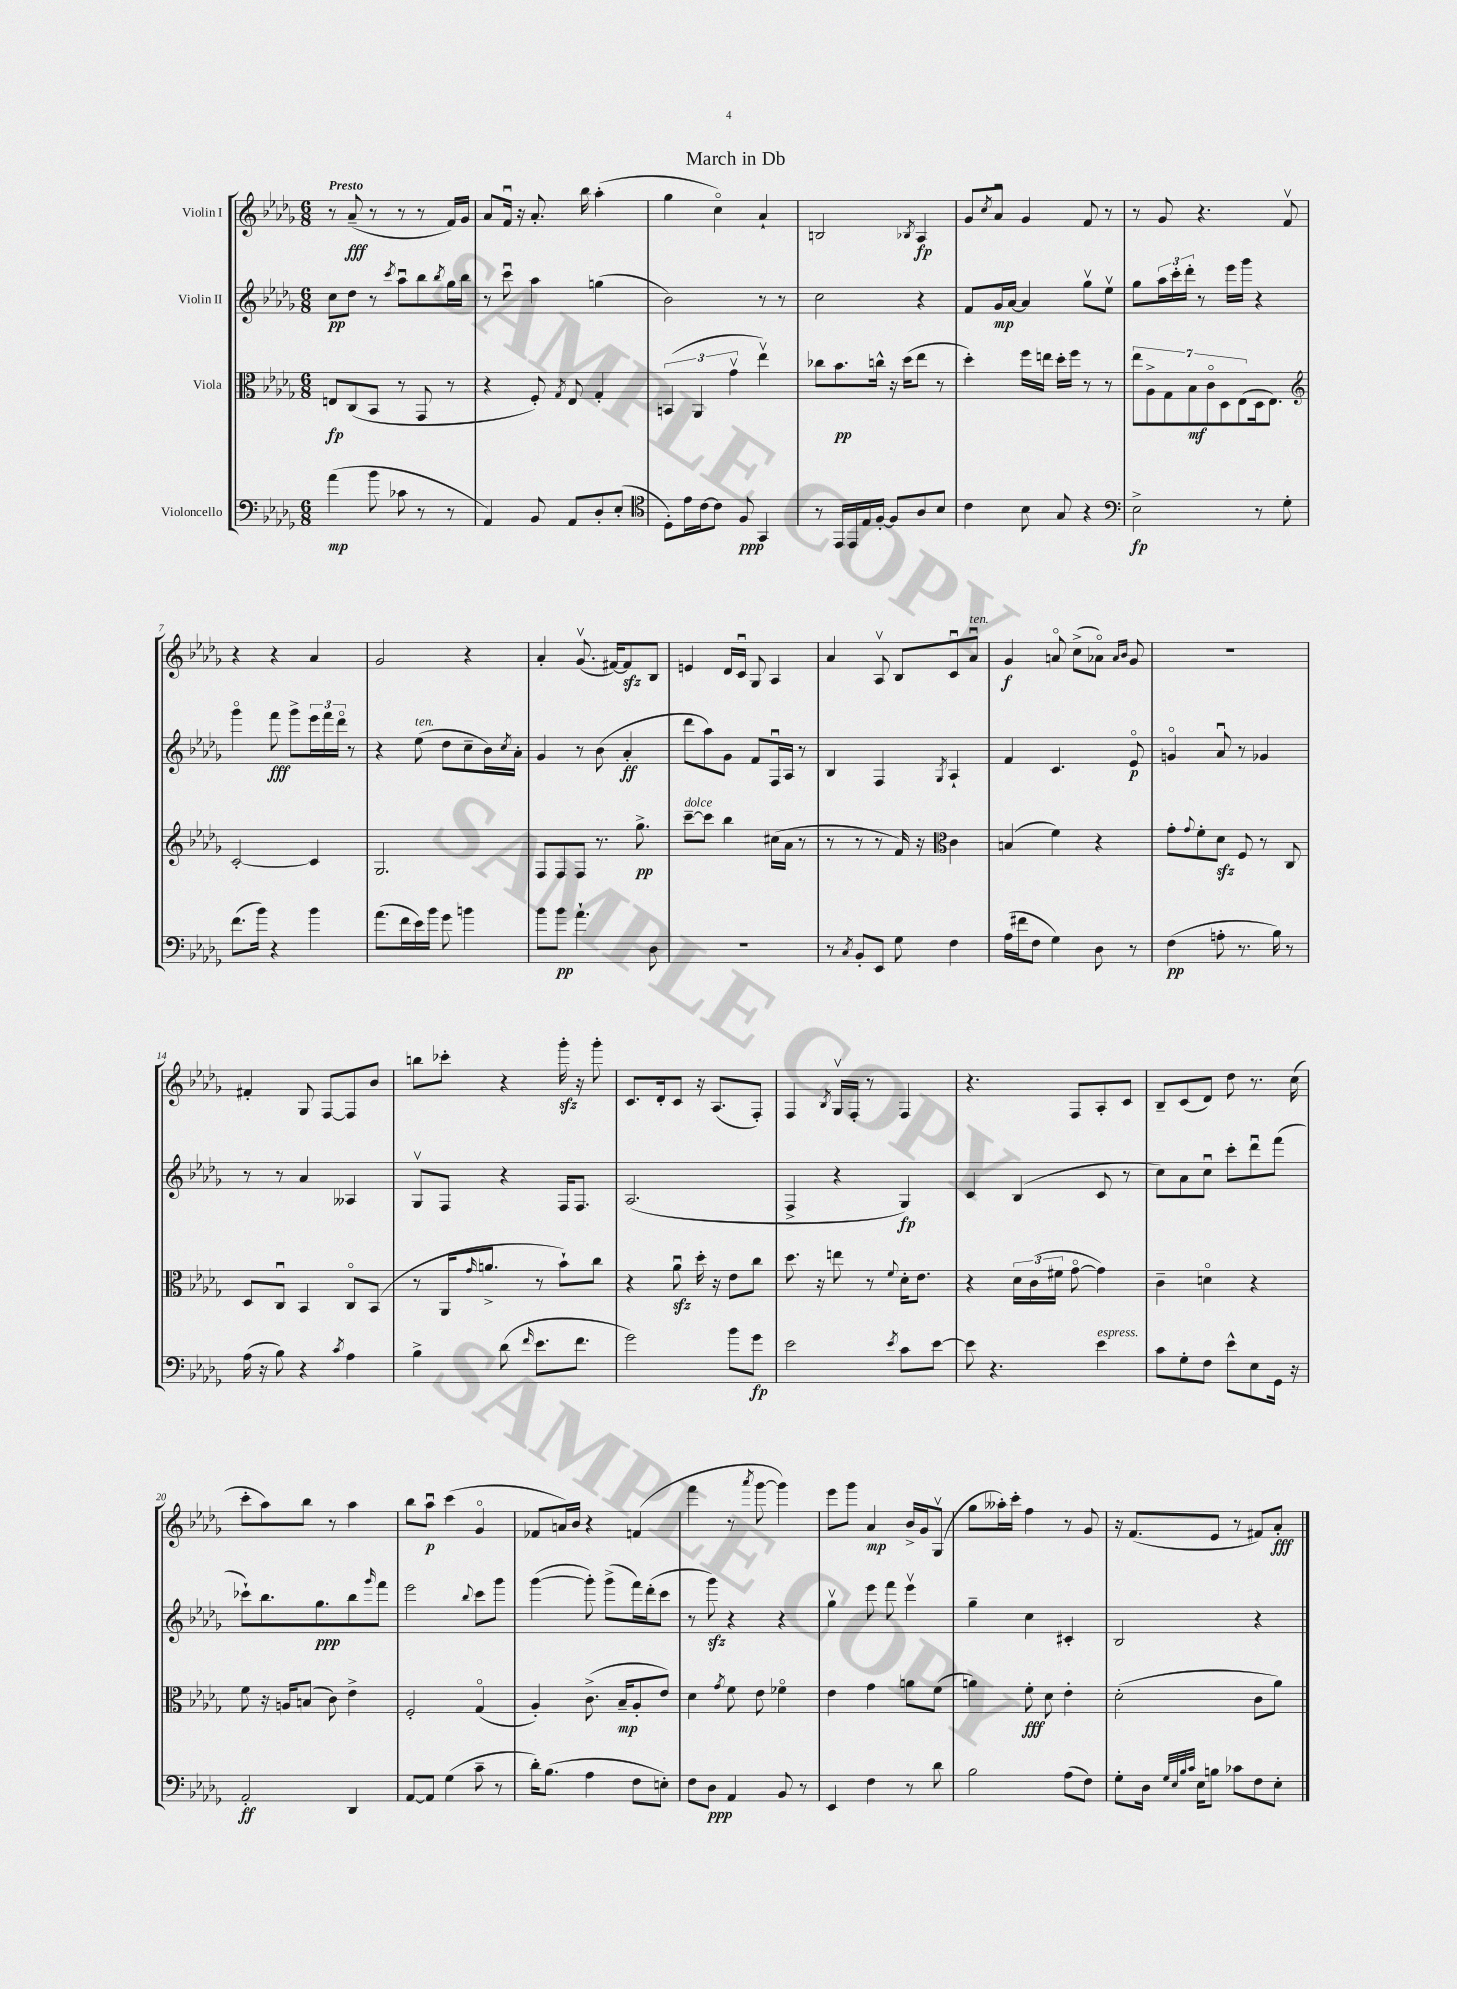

**kern	**kern	**kern	**kern
*staff4	*staff3	*staff2	*staff1
*clefF4	*clefC3	*clefG2	*clefG2
*k[b-e-a-d-g-]	*k[b-e-a-d-g-]	*k[b-e-a-d-g-]	*k[b-e-a-d-g-]
*M6/8	*M6/8	*M6/8	*M6/8
(4a-	8E	8cc	8r
.	(8C	8dd-	(8a-~
8b-	8BB-	8r	8r
.	.	8qccc	.
8c-	8r	8aa-u	8r
8r	8GG-	8bb-	8r
.	.	8qbb-	.
8r	8r	16gg-	16f)
.	.	16bb-	16g-
=	=	=	=
4AA-)	4r	8r	8a-
.	.	8cccu	16fu
.	.	.	16r
8BB-	8F')	4aa-	8.a-'
.	8qG-	.	.
8AA-	8E-	.	.
.	.	.	16bb-
8D-'	4G-'	(4gg	(4aa-'
(8E-'	.	.	.
=	=	=	=
*clefC4	*	*	*
8D-')	(6BB	2b-)	4gg-
16e-	.	.	.
.	6AA-	.	.
[16c	.	.	.
8c]	.	.	4cco)
.	6g-v	.	.
8F	.	.	.
4GG-	4ee-v)	8r	4a-`
.	.	8r	.
=	=	=	=
8r	8cc-	2cc	2B
16EE-	8.b-	.	.
16EE-	.	.	.
16E-	.	.	.
[16F'	16cc^^	.	.
8F]	16r	.	.
.	(16dd-	.	.
.	.	.	8qB-
8A-	8ee-	4r	4A-
8B-	8r	.	.
=	=	=	=
4c	4dd-')	8f	8g-
.	.	.	8qcc
.	.	16g-	8a-u
.	.	[16a-	.
8B-	16ff	4a-]	4g-
.	16ee	.	.
8G-	16dd-'	.	.
.	16ff	.	.
4r	8r	8gg-v	8f
.	8r	8ee-v	8r
=	=	=	=
*clefF4	*	*	*
2E-^	14ee-	8gg-	8r
.	14A-^	.	.
.	.	24aa-	8g-
.	14G-	.	.
.	.	24ccc'	.
.	.	24ddd-'	.
.	14B-	.	.
.	.	8r	4.r
.	14co	.	.
.	14D-	.	.
.	.	16eee-	.
.	(14E-	.	.
.	.	16ggg-	.
8r	16D-	4r	.
.	8.E-)	.	.
8G-'	.	.	8fv
=	=	=	=
*	*clefG2	*	*
(8.f	[2c'	4ggg-o	4r
16b-)	.	.	.
4r	.	8fff	4r
.	.	8ggg-^	.
4b-	4c]	24eee-	4a-
.	.	24fff	.
.	.	24ddd-o	.
.	.	8r	.
=	=	=	=
(8.a-	2.G-	4r	2g-
16f	.	.	.
16e-)	.	(8ee-	.
16b-	.	.	.
8g-	.	8dd-	.
4b	.	8cc~	4r
.	.	16b-)	.
.	.	8qcc	.
.	.	16a-'	.
=	=	=	=
8b-	8F	4g-	4a-'
8b-	8F	.	.
4.a-`	8F	8r	(8.g-v
.	8.r	(8b-	.
.	.	.	[16f#)
.	.	4a-'	8f#]
.	8.gg-^	.	.
8D-	.	.	8B-
=	=	=	=
2.r	[8ccc~	8ddd-	4e
.	8ccc]	8aa-)	.
.	4bb-	8g-	16d-
.	.	.	16cu
.	.	8f	8G-
.	(16cc#	16Fu	4A-
.	16a-	16A-	.
.	8r	8r	.
=	=	=	=
8r	8r	4B-	4a-
8qC	.	.	.
8BB-'	8r	.	.
8EE-	8r	4F	8A-v
8G-	16f)	.	8B-
.	16r	.	.
*	*clefC3	*	*
.	.	8qG-	.
4F	4c	4A-`	8cu
.	.	.	8a-u
=	=	=	=
(16A-	(4B	4f	4g-
16f#	.	.	.
8F	.	.	.
4G-)	4f)	4.c	8ao
.	.	.	(8cc^
8D-	4r	.	8a-o)
.	.	.	16qqa-
.	.	.	16qqb-
8r	.	8e-o	8g-
=	=	=	=
(4F	8g-'	4go	2.r
.	8qqg-	.	.
.	8f'	.	.
8A'	8d-	8a-u	.
8.r	8F	8r	.
.	8r	4g-	.
16B-)	.	.	.
8r	8C	.	.
=	=	=	=
(16A-	8D-	8r	4f#'
16r	.	.	.
8B-)	8Cu	8r	.
4r	4BB-	4a-	8G-
.	.	.	[8F
8qc	.	.	.
4A-	8Co	4A--	8F]
.	(8BB-	.	8b-
=	=	=	=
4B-^	8r	8G-v	8bb
.	16AA-	8F	8ccc-'
.	16qqg-	.	.
.	8.a^	.	.
(8d-	.	4r	4r
16qqf	.	.	.
8.e-	8r	.	.
.	8b-`)	16F	16ggg-'
8.f	.	8.F	16r
.	8cc	.	8ggg-'
=	=	=	=
2g-)	4r	(2.A-	8.c
.	.	.	16d-'
.	8a-u	.	8c
.	16dd-'	.	16r
.	16r	.	(8.A-
8b-	8e-	.	.
8g-	8cc	.	8F')
=	=	=	=
2e-	8.dd-	4F^	4F
.	16r	.	.
.	.	.	8qB-
.	8ee	4r	16G-v
.	.	.	16F'
.	8r	.	8r
8qe-	8qqf	.	.
8c	16d-'	4G-)	4F
.	8.e-	.	.
[8e-	.	.	.
=	=	=	=
8e-]	4r	4c	4.r
4.r	.	.	.
.	24d-	(4B-	.
.	(24c	.	.
.	24f#	.	.
.	[8g-o	.	8F
4e-	4g-])	8c	8A-'
.	.	8r	8c
=	=	=	=
8c	4c~	8cc)	8B-~
8G-'	.	8a-	(8c
8F	4do	8ccu	8d-)
8e-^^	.	8ccc'	8dd-
8E-	4r	8ddd-u	8.r
16GG-	.	(8fff	.
16r	.	.	(16cc
=	=	=	=
2AA-'	8f	8ccc-`)	8ccc'
.	16r	8.bb-	8aa-)
.	16A	.	.
.	(8B	.	8bb-
.	.	8.gg-	.
.	8c)	.	8r
4DD-	4e-^	8bb-	4aa-
.	.	16qqggg-	.
.	.	8fff	.
=	=	=	=
[8AA-	2F'	2eee-	8bb-
8AA-]	.	.	8aa-u
(4G-	.	.	(4ccc
.	.	8qqbb-	.
8c~	(4G-o	8ccc	4g-o
8r	.	8ggg-	.
=	=	=	=
16d-')	4A-')	([4ggg-	8f-
(8.B-	.	.	.
.	.	.	16a)
.	.	.	16b-
4A-	(8.c^	8ggg-'])	4r
.	.	(8ggg-^	.
.	16B-~	.	.
8F	8A-'	16fff)	(4f
.	.	(16ddd-'	.
8E')	8e-)	8ccc	.
=	=	=	=
8F	4d-	8r	4fff
8D-	.	8ggg-)	.
.	8qg-	.	.
4AA-	8f	4r	8r
.	.	.	8qaaa-
.	8e-	.	[8ggg-
8BB-	4f-o	4r	4ggg-])
8r	.	.	.
=	=	=	=
4EE-	4e-	4gg-v	8eee-
.	.	.	8ggg-
4F	4g-	8eee-	4a-
.	.	8fff	.
8r	8a	4eee-v	16b-^
.	.	.	16g-
8d-	(8f	.	(8G-v
=	=	=	=
2B-	4a)	4gg-~	8gg-
.	.	.	16aa--')
.	.	.	16ccc'
.	8f'	4cc	4ff
.	8d-	.	.
(8A-	4e-'	4c#'	8r
8F)	.	.	8g-
=	=	=	=
8G-'	(2d-'	2B-	16r
.	.	.	(8.f
16D-	.	.	.
32qqG-	.	.	.
32qqE-	.	.	.
32qqB-	.	.	.
32qqc	.	.	.
16E-	.	.	.
8B	.	.	8e-
8c-	.	.	8r
8F	8c	4r	8f#)
8E-'	8a-)	.	8a-'
==	==	==	==
*-	*-	*-	*-
